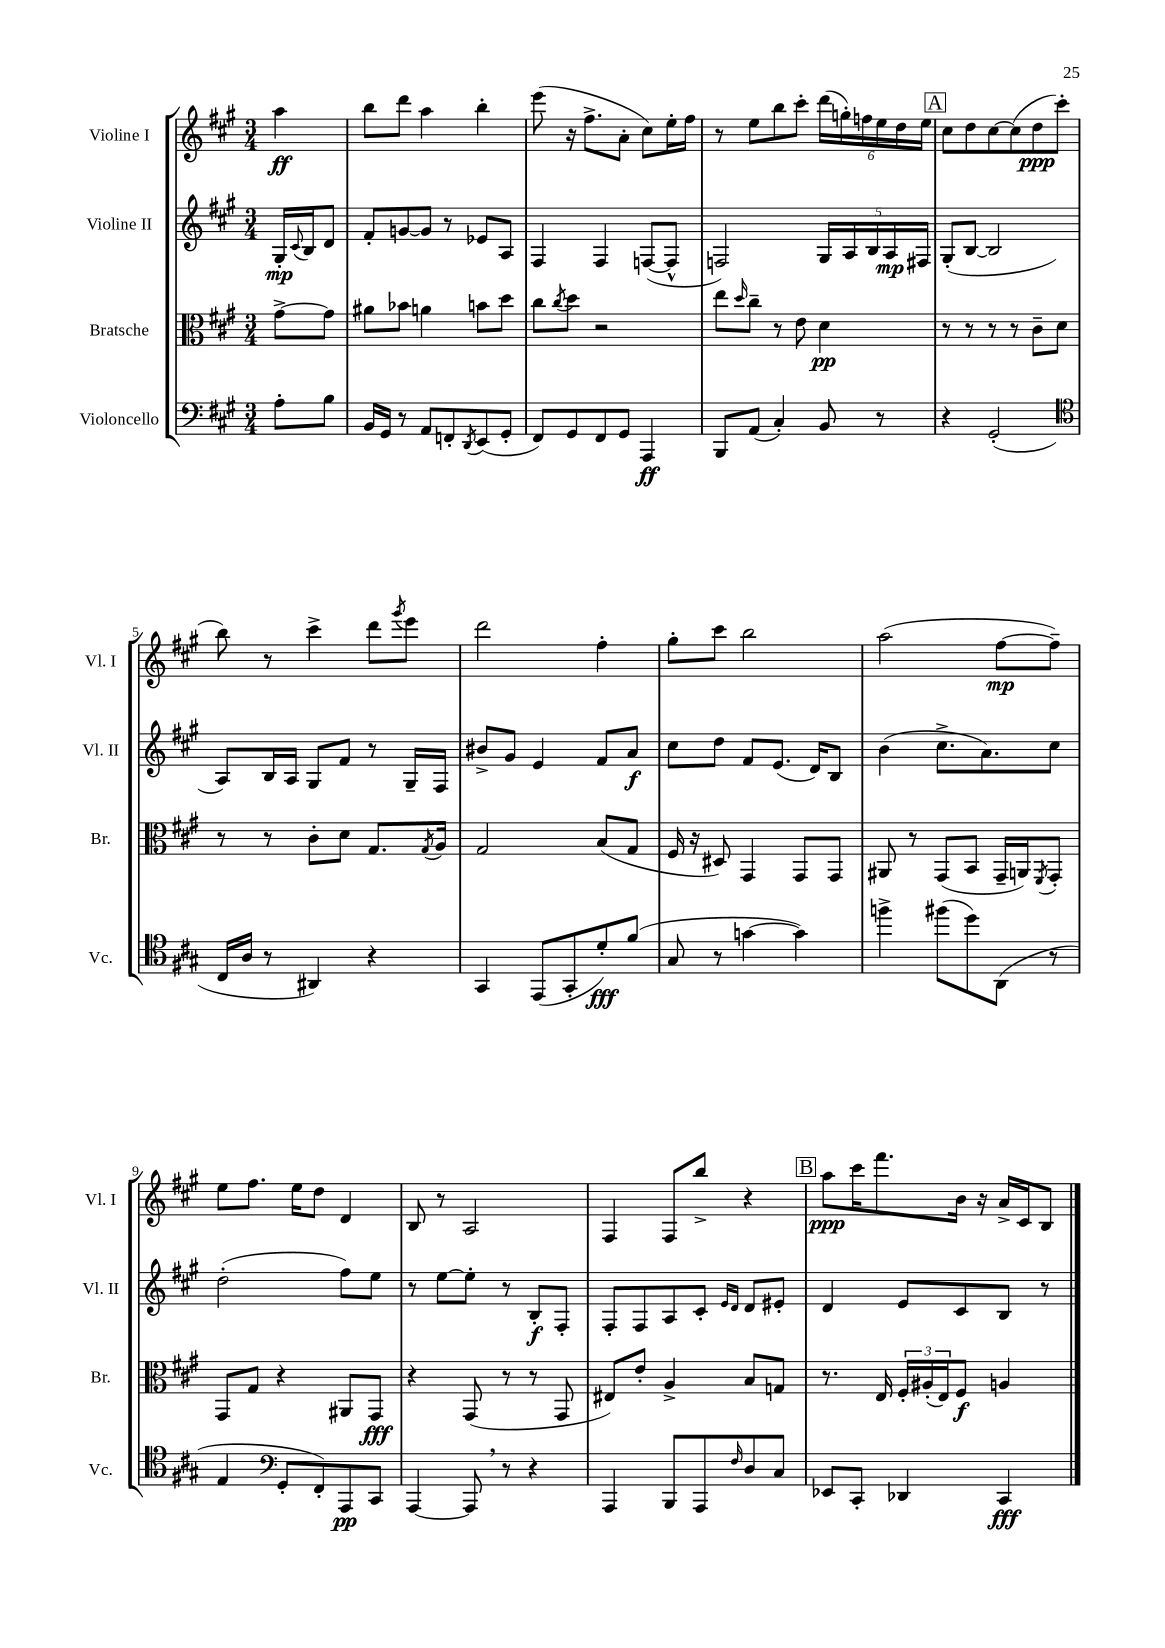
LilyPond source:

<<
\new StaffGroup <<
\new Staff = "s0" \with { instrumentName = "Violine I" shortInstrumentName = "Vl. I" } {
    \clef treble \key a \major \numericTimeSignature \time 3/4 \partial 4
    a''4\ff |
    b''8 d'''8 a''4 b''4-. |
    e'''8( r16 fis''8.-> a'8-. cis''8) e''16-. fis''16 |
    r8 e''8 b''8 cis'''8-. \tuplet 6/4 { d'''16( g''16-.) f''16 e''16 d''16 e''16 } |
    \mark \markup { \box "A" } cis''8 d''8 cis''8~ cis''8( d''8\ppp cis'''8-. |
    b''8) r8 cis'''4-> d'''8 \acciaccatura { gis'''8 } e'''8 |
    d'''2 fis''4-. |
    gis''8-. cis'''8 b''2 |
    a''2( fis''8~\mp fis''8--) |
    e''8 fis''8. e''16 d''8 d'4 |
    b8 r8 a2 |
    fis4 fis8 b''8-> r4 |
    \mark \markup { \box "B" } a''8\ppp cis'''16 fis'''8. b'16 r16 a'16-> cis'16 b8 \bar "|." |
}
\new Staff = "s1" \with { instrumentName = "Violine II" shortInstrumentName = "Vl. II" } {
    \clef treble \key a \major \numericTimeSignature \time 3/4 \partial 4
    gis16-.\mp \appoggiatura { cis'8 } b16 d'8 |
    fis'8-. g'8~ g'8 r8 ees'8 a8 |
    fis4 fis4 f8~( f8-^ |
    f2) \tuplet 5/4 { gis16 a16 b16 a16\mp fis16 } |
    \mark \markup { \box "A" } gis8-.( b8~ b2 |
    a8) b16 a16 gis8 fis'8 r8 gis16-- fis16 |
    bis'8-> gis'8 e'4 fis'8 a'8\f |
    cis''8 d''8 fis'8 e'8.( d'16) b8 |
    b'4( cis''8.-> a'8.) cis''8 |
    d''2-.( fis''8) e''8 |
    r8 e''8~ e''8-. r8 b8-.\f fis8-. |
    fis8-. fis8 a8 cis'8-. \grace { e'16 d'16 } d'8 eis'8-. |
    \mark \markup { \box "B" } d'4 e'8 cis'8 b8 r8 \bar "|." |
}
\new Staff = "s2" \with { instrumentName = "Bratsche" shortInstrumentName = "Br." } {
    \clef alto \key a \major \numericTimeSignature \time 3/4 \partial 4
    gis'8~-> gis'8 |
    ais'8 bes'8 a'4 b'8 d''8 |
    cis''8 \acciaccatura { cis''8 } d''8 r2 |
    e''8 \grace { d''16 } cis''8-- r8 e'8 d'4\pp |
    \mark \markup { \box "A" } r8 r8 r8 r8 cis'8-- d'8 |
    r8 r8 cis'8-. d'8 gis8. \acciaccatura { gis8 } a16 |
    gis2 b8( gis8 |
    fis16 r16 dis8) gis,4 gis,8 gis,8 |
    ais,8 r8 gis,8( b,8 gis,16-- a,16) \acciaccatura { fis,8 } gis,8-. |
    gis,8 gis8 r4 ais,8 gis,8\fff |
    r4 gis,8( r8 r8 gis,8 |
    eis8) e'8-. a4-> b8 g8 |
    \mark \markup { \box "B" } r8. e16 \tuplet 3/2 { fis16-. ais16-.( e16) } fis8\f a4 \bar "|." |
}
\new Staff = "s3" \with { instrumentName = "Violoncello" shortInstrumentName = "Vc." } {
    \clef bass \key a \major \numericTimeSignature \time 3/4 \partial 4
    a8-. b8 |
    b,16 gis,16 r8 a,8 f,8-. \acciaccatura { d,8 } e,8( gis,8-. |
    fis,8) gis,8 fis,8 gis,8 a,,4\ff |
    b,,8 a,8( cis4-.) b,8 r8 |
    \mark \markup { \box "A" } r4 gis,2-.( |
    \clef tenor cis16 a16 r8 ais,4) r4 |
    gis,4 e,8( gis,8-. d'8-.\fff) fis'8( |
    gis8 r8 g'4~ g'4) |
    f''4-> fis''8( d''8) a,8( r8 |
    e4 \clef bass gis,8-. fis,8-.) a,,8\pp cis,8 |
    a,,4~ a,,8 \breathe r8 r4 |
    a,,4 b,,8 a,,8 \grace { fis16 } d8 cis8 |
    \mark \markup { \box "B" } ees,8 cis,8-. des,4 cis,4\fff \bar "|." |
}
>>
>>
